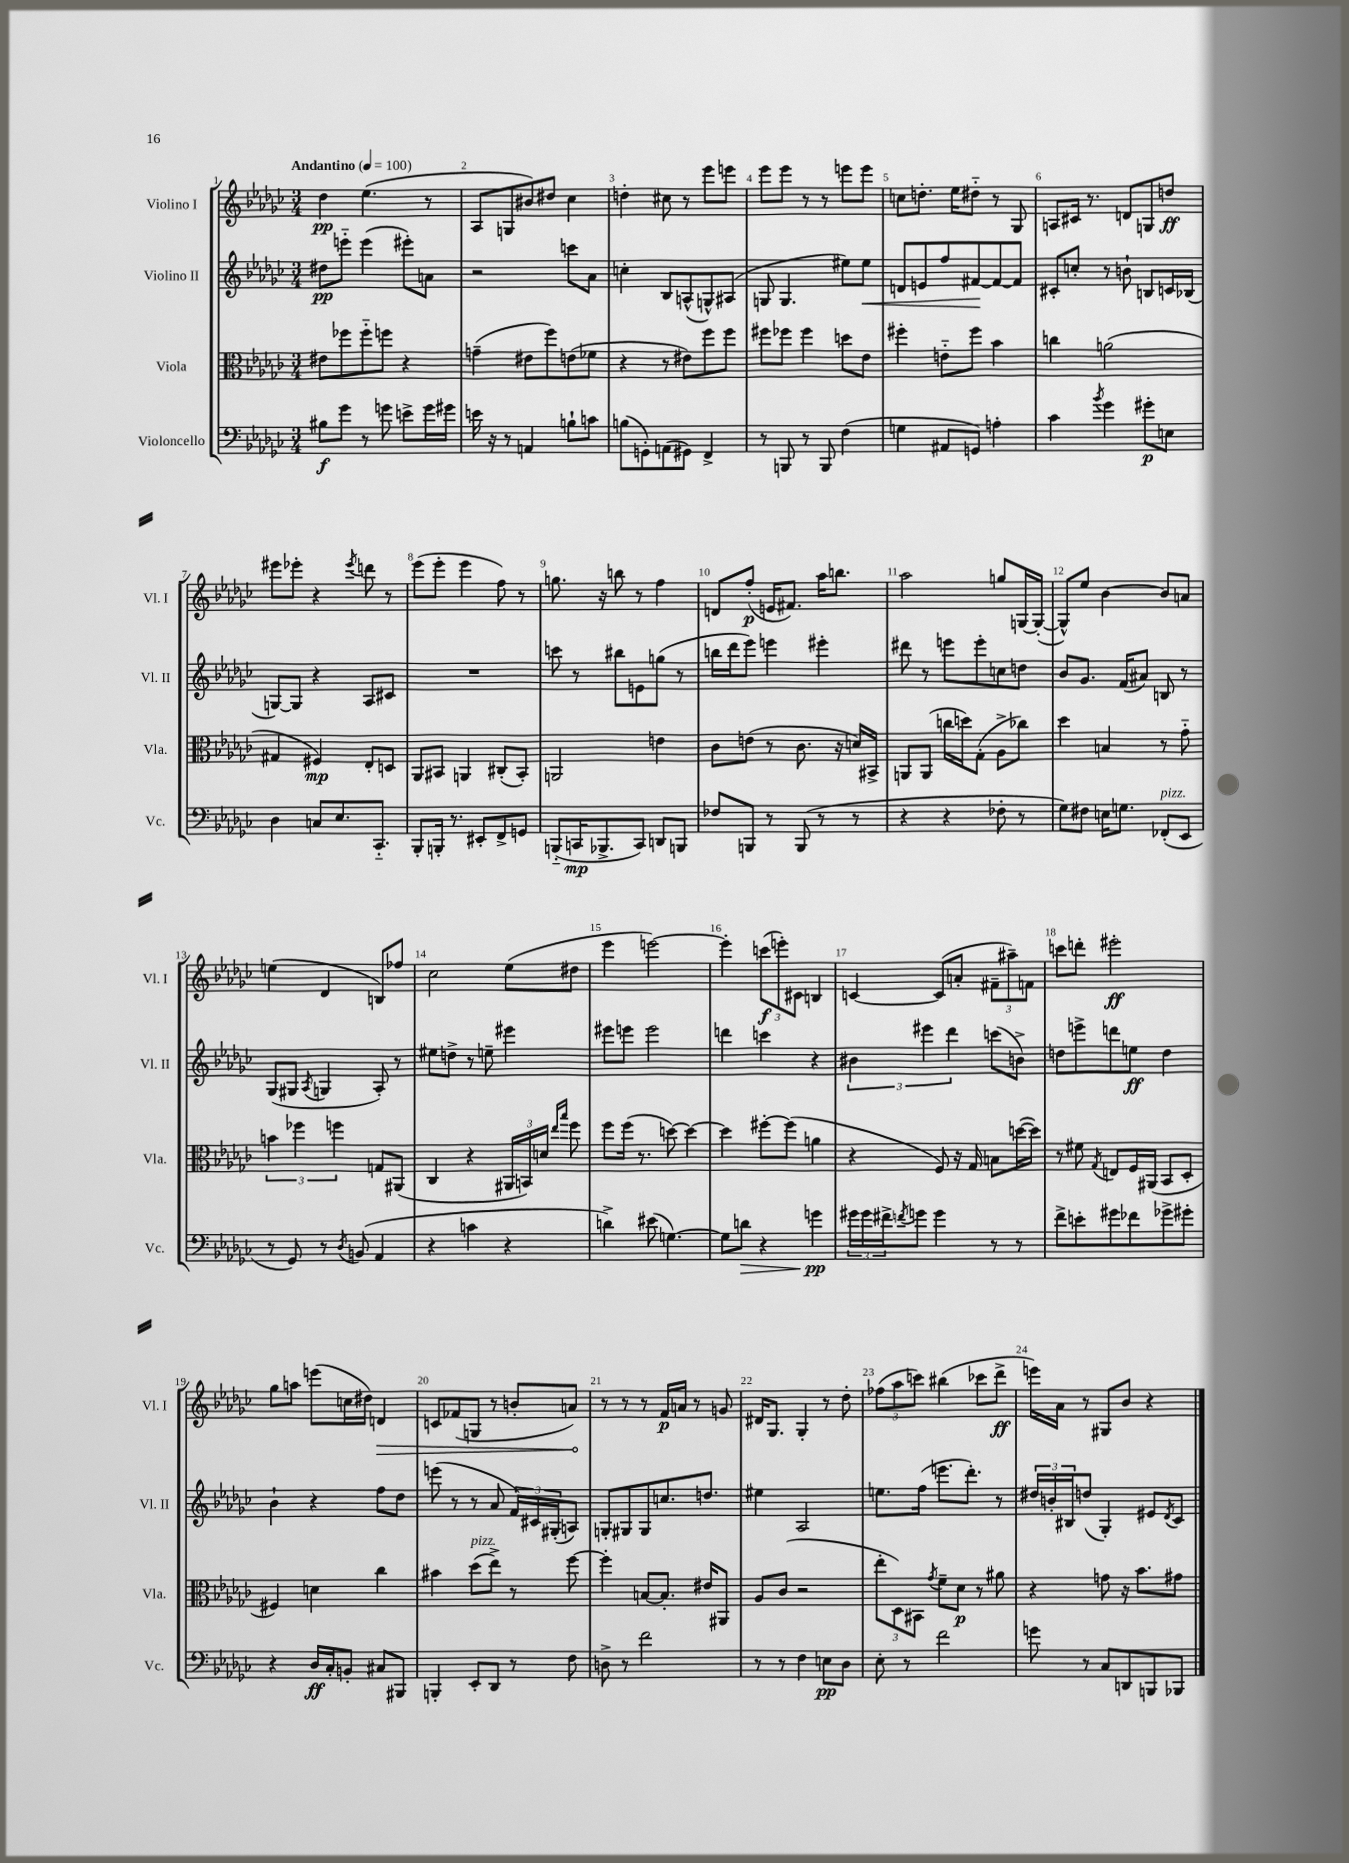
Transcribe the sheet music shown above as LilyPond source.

<<
\new StaffGroup <<
\new Staff = "s0" \with { instrumentName = "Violino I" shortInstrumentName = "Vl. I" } {
    \clef treble \key ges \major \numericTimeSignature \time 3/4 \tempo "Andantino" 4 = 100
    des''4\pp ees''4.( r8 |
    aes8 g8 bis'8) dis''8 ces''4 |
    d''4-. cis''8 r8 ees'''8 e'''8 |
    ees'''8 ees'''8 r8 r8 e'''8 e'''8 |
    c''8 d''8.-. ees''16 dis''8-_ r8 ges8 |
    a8 cis'16 r8. d'8 g8 d''8\ff |
    eis'''8 ees'''8-. r4 \acciaccatura { ees'''8 } d'''8 r8 |
    ees'''8( ees'''8-. ees'''4 f''8) r8 |
    g''8. r16 b''8 r8 f''4 |
    d'8 f''8-.\p( e'16 fis'8.) aes''16 b''8. |
    aes''2 g''8 g16~ g16~-.( |
    g8-^) ees''8 bes'4~ bes'8 a'8 |
    e''4( des'4 b8) fes''8 |
    ces''2 ees''8( dis''8 |
    ees'''4 e'''2~) |
    e'''4-. \tuplet 3/2 { c'''8\f( e'''8-.) cis'8 } b4 |
    c'4~ c'8( a'8-. \tuplet 3/2 { fis'8-- ais''8--) f'8 } |
    c'''8 d'''8-. eis'''2-.\ff |
    ges''8 a''8 e'''8( c''16 dis''16) \once \override Hairpin.circled-tip = ##t d'4\> |
    c'8 fes'8( g8 r8 b'8-. a'8\!) |
    r8 r8 r8 f'16\p a'16 r8 g'8 |
    dis'16 ges8. ges4-. r8 des''8-. |
    \tuplet 3/2 { fes''8( aes''8 c'''8) } bis''4( ces'''8 des'''8->\ff |
    e'''16) aes'16 r8 gis8 bes'8 r4 \bar "|." |
}
\new Staff = "s1" \with { instrumentName = "Violino II" shortInstrumentName = "Vl. II" } {
    \clef treble \key ges \major \numericTimeSignature \time 3/4
    dis''8\pp e'''8-_ e'''4( eis'''8-.) a'8 |
    r2 c'''8 aes'8 |
    c''4-. bes8 a8-^( g8-^) ais8( |
    g8 g4. eis''8) eis''8\< |
    d'8 e'8 f''8 fis'8~\! fis'8~ fis'8 |
    cis'8-. c''8-. r8 b'8-! b8 c'16 bes16( |
    g8~) g8 r4 aes8 cis'8 |
    R2. |
    c'''8 r8 bis''8 e'8 g''8( r8 |
    b''16 des'''16 ees'''8) e'''4 eis'''4-. |
    dis'''8 r8 e'''8 e'''8-. c''8 d''8 |
    bes'8 ges'8. f'16( ais'8) b8 r8 |
    ges8( gis8 \acciaccatura { aes8 } g4 aes8-.) r8 |
    eis''8 d''8-> r8 e''8-- eis'''4 |
    eis'''8 e'''8 e'''2 |
    d'''4 c'''4 r4 |
    \tuplet 3/2 { bis'4 eis'''4 des'''4 } c'''8( b'8->) |
    d''8 e'''8-> d'''8 e''8\ff d''4 |
    bes'4-! r4 f''8 des''8 |
    e'''8( r8 r8 aes'8 \tuplet 3/2 { f'16) cis'16 gis16-.( } a8) |
    g8-. gis8 gis8 c''8. d''8. |
    eis''4 aes2 |
    e''8. f''16( e'''8. des'''8.-.) r8 |
    \tuplet 3/2 { dis''16 b'16-. bis16 } d''8( ges4-.) eis'8 \acciaccatura { des'8 } ces'8 \bar "|." |
}
\new Staff = "s2" \with { instrumentName = "Viola" shortInstrumentName = "Vla." } {
    \clef alto \key ges \major \numericTimeSignature \time 3/4
    eis'8 fes''8 fes''8-_ f''8 r4 |
    g'4--( eis'8 f''8) e'8( fes'8 |
    r4 r8 eis'8) f''8 f''8 |
    fis''8 fes''8 fes''4 d''8 ees'8 |
    fis''4-. e'8-_ fis''8 bes'4 |
    c''4 a'2( |
    gis4 fis4\mp) ees8-. d8 |
    aes,8 bis,8 a,4 cis8-.( bis,8-.) |
    a,2 e'4 |
    ces'8 e'8( r8 ces'8. r16 d'16) bis,16-> |
    a,8 a,8( c''16 d''16) ges8-.( aes8-> ces''8) |
    des''4 b4 r8 ges'8-_ |
    \tuplet 3/2 { b'4 fes''4 f''4 } g8 ais,8( |
    ces4 r4 \tuplet 3/2 { ais,16 b,16) d'16 } \grace { ees''16 bes''16 } f''8 |
    f''8 f''16( r8. d''8~) d''4~ |
    d''4 fis''8~-. fis''8( a'4 |
    r4 f8) r16 ges16 b8 d''16~( d''16) |
    r8 fis'8 \acciaccatura { ges8 } e8 f16 ais,16( bes,8 des8-. |
    fis4) d'4 ces''4 |
    bis'4 des''8^\markup { \italic "pizz." }( ees''8->) r8 f''8~ |
    f''4-. b8~ b8.-. eis'16 ais,8 |
    aes8 ces'8( r2 |
    \tuplet 3/2 { ees''8-. des8) bis,8 } \acciaccatura { ges'8 } f'8-- des'8\p r8 ais'8 |
    r4 g'8 r16 bes'8. gis'8 \bar "|." |
}
\new Staff = "s3" \with { instrumentName = "Violoncello" shortInstrumentName = "Vc." } {
    \clef bass \key ges \major \numericTimeSignature \time 3/4
    bis8\f ges'8 r8 g'8 e'8-> g'16 gis'16 |
    e'16 r16 r8 a,4 b8-! c'8 |
    b8( g,8-.) a,8( gis,8) f,4-> |
    r8 b,,8 r8 b,,8 f4( |
    g4 ais,8 g,8) a4-. |
    ces'4 \acciaccatura { bes'8 } ges'4 gis'8-.\p e8 |
    des4 c8 ees8. ces,8.-_ |
    bes,,8-. b,,16-. r8. eis,8-. f,8-> g,8 |
    b,,8-_( c,16\mp bes,,8.-> c,8) d,8 b,,8 |
    fes8 b,,8 r8 b,,8( r8 r8 |
    r4 r4 fes8-. r8 |
    ges8) fis8 e16 g8. fes,8-.^\markup { \italic "pizz." }( ees,8 |
    r8 ges,8) r8 \acciaccatura { des8 } b,8( aes,4 |
    r4 c'4 r4 |
    d'4->) eis'8( g4.~) |
    g8 d'8\> r4 g'4\pp\! |
    \tuplet 3/2 { gis'16 gis'16 fis'16-> } \acciaccatura { f'8 } g'8 g'4 r8 r8 |
    f'8-> e'8-. gis'8 fes'8 ges'8-> gis'8-. |
    r4 des16\ff ces16-. b,8-. cis8 bis,,8 |
    b,,4-. ees,8-. des,8 r8 f8 |
    d8-> r8 f'2 |
    r8 r8 f4 e8\pp des8 |
    ees8-. r8 f'2 |
    g'8 r8 ces8 d,8 b,,8 bes,,8 \bar "|." |
}
>>
>>
\layout { \context { \Score \override BarNumber.break-visibility = ##(#f #t #t) barNumberVisibility = #all-bar-numbers-visible } }
